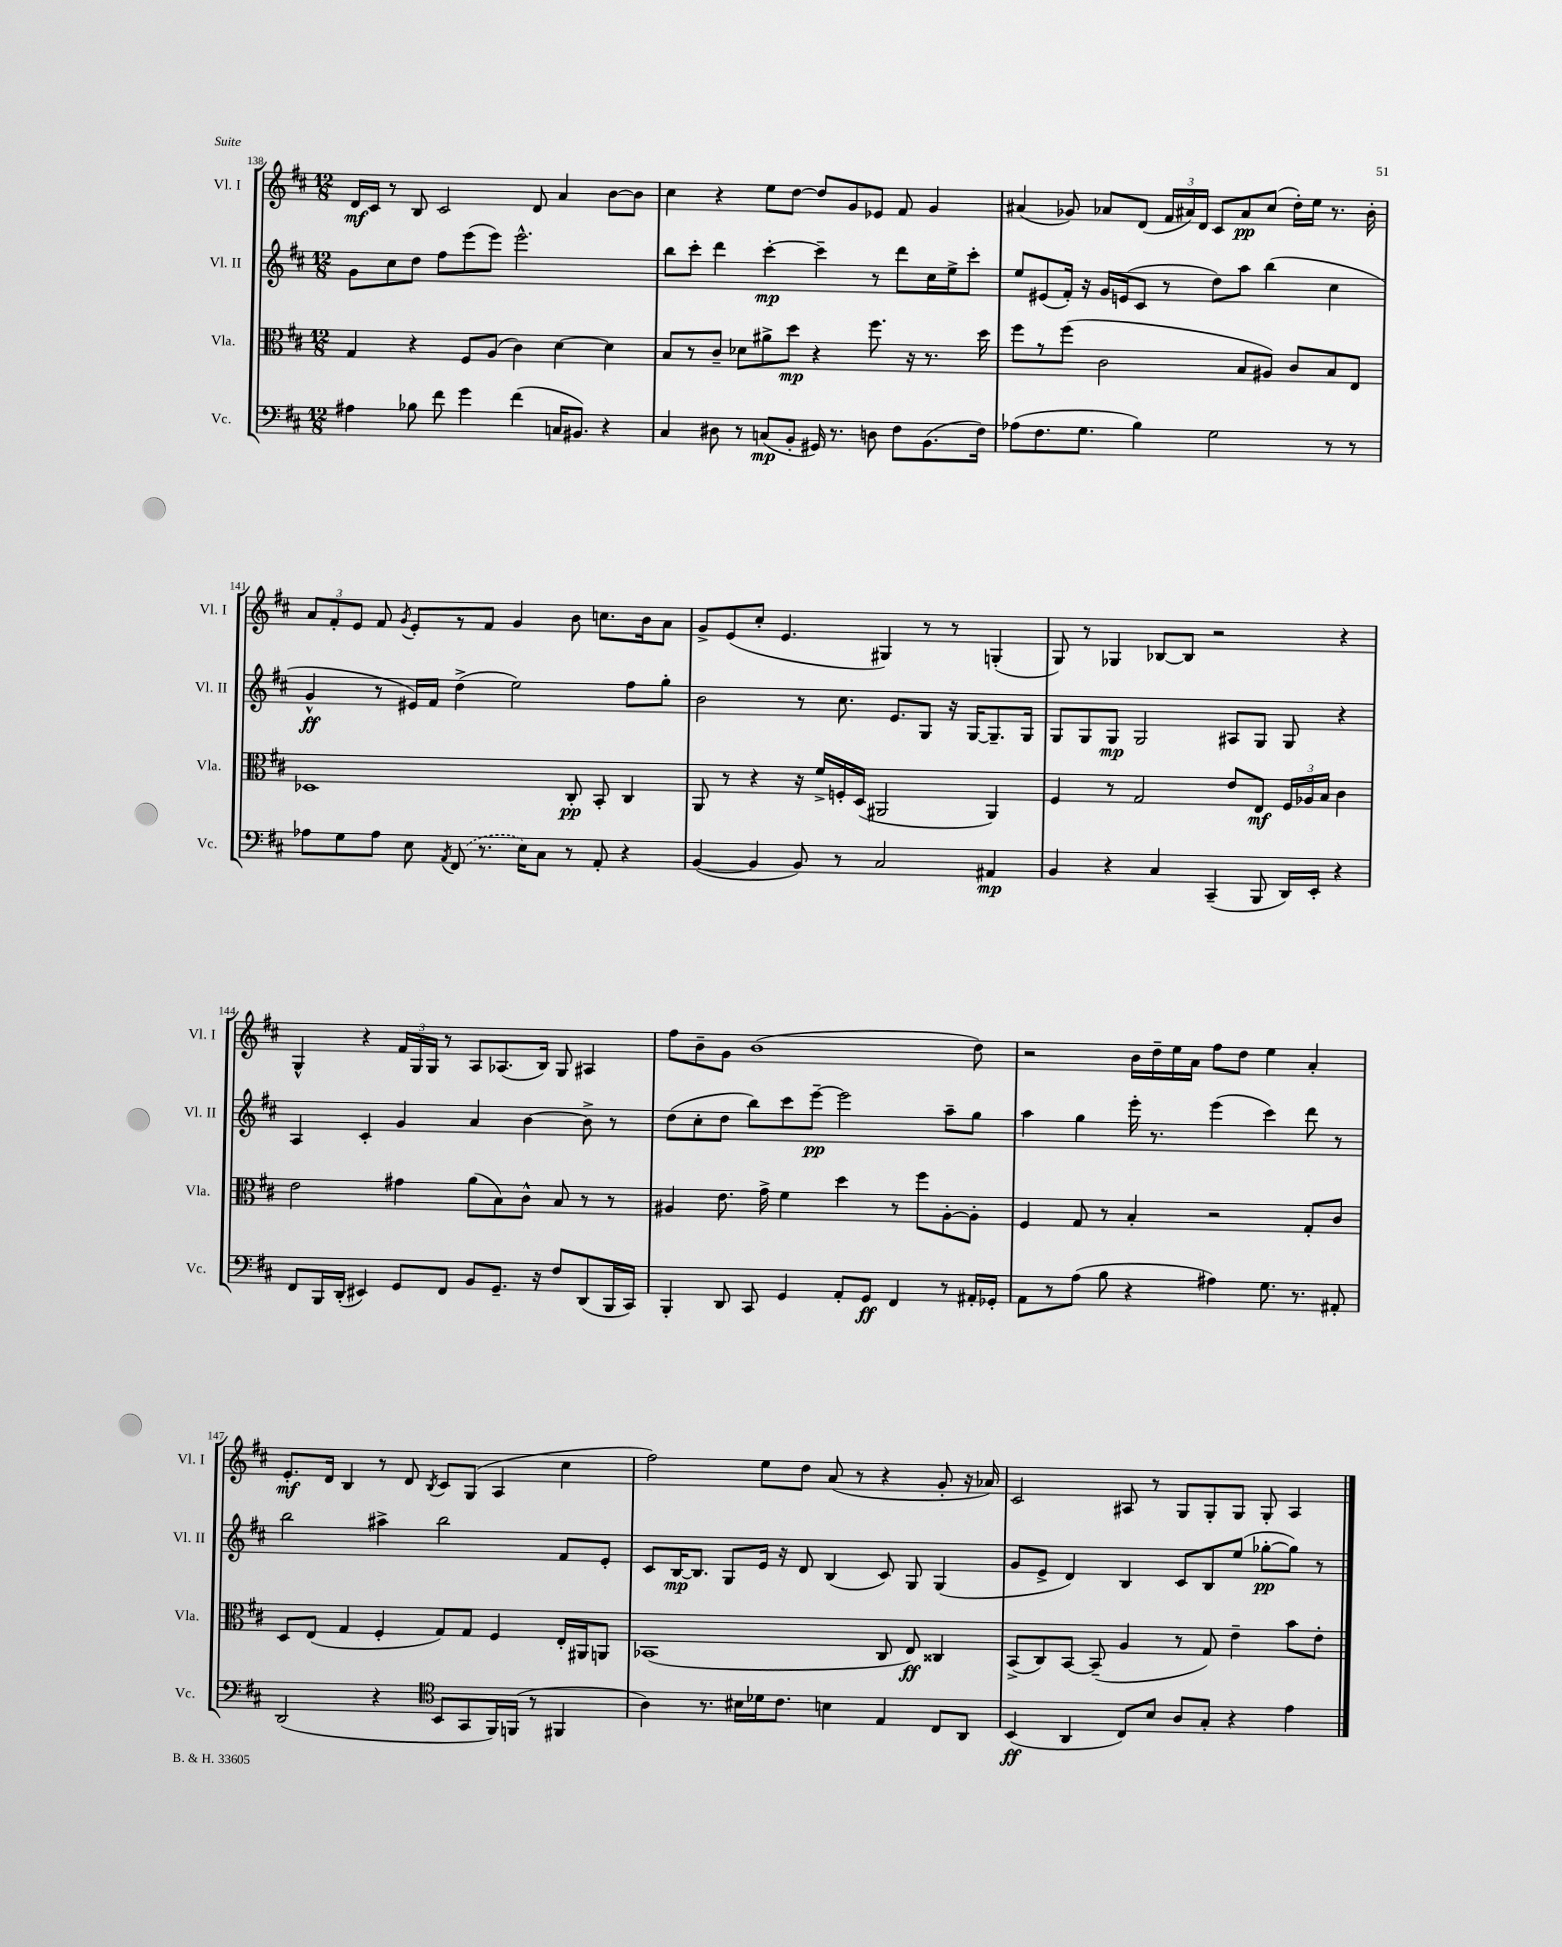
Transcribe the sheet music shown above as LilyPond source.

<<
\new StaffGroup <<
\new Staff = "s0" \with { instrumentName = "Vl. I" shortInstrumentName = "Vl. I" } {
    \clef treble \key d \major \numericTimeSignature \time 12/8
    \autoBeamOff d'16[\mf cis'16] r8 b8 cis'2 d'8 a'4 b'8[~ b'8] |
    cis''4 r4 e''8[ d''8]~ d''8[ g'8 ees'8] fis'8 g'4 |
    ais'4( ges'8) aes'8[ d'8]( \tuplet 3/2 { fis'16[ ais'16) d'16] } cis'8[ ais'8\pp cis''8]( d''16[-.) e''16] r8. b'16-. |
    \tuplet 3/2 { a'8[ fis'8-. e'8] } fis'8 \acciaccatura { g'8 } e'8[-. r8 fis'8] g'4 b'8 c''8.[ b'16 a'8] |
    g'8[-> e'8( cis''8]-. e'4. gis4) r8 r8 g4-.( |
    g8) r8 ges4 bes8[~ bes8] r2 r4 |
    g4-^ r4 \tuplet 3/2 { fis'16[ g16 g16] } r8 a8[ aes8.( b16]) g8 ais4 |
    fis''8[ b'8-- g'8] b'1( d''8) |
    r2 b'16[ d''16-- e''16 a'16] fis''8[ d''8] e''4 a'4-. |
    e'8.[-.\mf d'16] b4 r8 d'8 \acciaccatura { b8 } cis'8[ g8]( a4 cis''4 |
    fis''2) e''8[ d''8] a'8( r8 r4 g'8-. r16 aes'16) |
    cis'2 ais8 r8 g8[ g8-. g8] g8-. ais4 \bar "|." |
}
\new Staff = "s1" \with { instrumentName = "Vl. II" shortInstrumentName = "Vl. II" } {
    \clef treble \key d \major \numericTimeSignature \time 12/8
    \autoBeamOff g'8[ cis''8 d''8] fis''8[ e'''8( e'''8]) e'''2.-^ |
    b''8[ cis'''8]-. d'''4 cis'''4~-.\mp cis'''4-- r8 d'''8[ cis''16 e''16-> cis'''8]-. |
    e''8[ eis'8( fis'16]-.) r16 g'16[ e'16( cis'8] r8 d''8[) a''8] b''4( cis''4 |
    g'4-^\ff r8 eis'16[) fis'16] d''4->( e''2) fis''8[ g''8]-. |
    b'2 r8 cis''8. e'8.[ g8] r16 g16[~ g8.-- g16] |
    g8[ g8 g8]\mp g2 ais8[ g8] g8 r4 |
    a4 cis'4-. g'4 a'4 b'4~ b'8-> r8 |
    d''8[( cis''8-. d''8] b''8[) cis'''8 e'''8]~--\pp e'''2 a''8[-- g''8] |
    a''4 g''4 e'''16-. r8. e'''4( cis'''4) d'''8 r8 |
    b''2 ais''4-> b''2 fis'8[ e'8]-. |
    cis'8[ b16~\mp b8.] g8[ e'16] r16 d'8 b4( cis'8) g8 g4( |
    g'8[ e'8]-> d'4) b4 cis'8[ b8 e''8]( ges''8[~-.\pp ges''8]) r8 \bar "|." |
}
\new Staff = "s2" \with { instrumentName = "Vla." shortInstrumentName = "Vla." } {
    \clef alto \key d \major \numericTimeSignature \time 12/8
    \autoBeamOff g4 r4 fis8[ a8]( cis'4) d'4~ d'4 |
    b8[ r8 cis'8]-- des'8[ ais'8-> d''8]\mp r4 fis''8. r16 r8. d''16 |
    fis''8[ r8 fis''8]( cis'2 b8[ ais8]) cis'8[ b8 e8] |
    des1 cis8-.\pp b,8-. cis4 |
    a,8 r8 r4 r16 fis'16[-> f16-. d16]( ais,2 ais,4) |
    fis4 r8 g2 e'8[ e8]\mf \tuplet 3/2 { fis16[ aes16 b16] } cis'4 |
    e'2 gis'4 a'8[( b8) cis'8]-^ b8 r8 r8 |
    ais4 e'8. g'16-> fis'4 d''4 r8 fis''8[ ais8~-. ais8]-. |
    fis4 g8 r8 b4-. r2 g8[-. cis'8] |
    d8[ e8]( g4 fis4-. g8[) g8] fis4 e16[-. ais,16 a,8] |
    bes,1( cis8 e8\ff) cisis4 |
    b,8[->( cis8) b,8]~ b,8--( a4 r8 g8) e'4-- b'8[ e'8]-. \bar "|." |
}
\new Staff = "s3" \with { instrumentName = "Vc." shortInstrumentName = "Vc." } {
    \clef bass \key d \major \numericTimeSignature \time 12/8
    \autoBeamOff ais4 bes8 fis'8 g'4 fis'4( c16[ bis,8.]) r4 |
    cis4 dis8 r8 c8[\mp( b,8]-. gis,16) r8. d8 fis8[ b,8.( fis16]) |
    aes8[( fis8. g8.] b4) g2 r8 r8 |
    aes8[ g8 aes8] e8 \acciaccatura { a,8 } \once \slurDashed fis,8( r8. e16[) cis8] r8 a,8-. r4 |
    b,4~( b,4 b,8) r8 cis2 ais,4\mp |
    b,4 r4 cis4 cis,4--( b,,8 d,16[) e,16]-. r4 |
    fis,8[ b,,16 d,16]-.( eis,4) g,8[ fis,8] b,8[ g,8.]-- r16 fis8[ d,8( b,,16 cis,16]) |
    b,,4-. d,8 cis,8 g,4 a,8[-. g,8]\ff fis,4 r8 ais,16[-. ges,16]-. |
    a,8[ r8 a8]( b8 r4 ais4) g8. r8. ais,8-. |
    d,2( r4 \clef tenor b,8[ g,8 fis,16) f,16]( r8 fis,4 |
    a4) r8. bis16[ des'16 cis'8.] b4 e4 cis8[ a,8] |
    b,4\ff( a,4 cis8[) b8] a8[ g8]-. r4 e'4 \bar "|." |
}
>>
>>
\layout { \context { \Score currentBarNumber = #138 } }
